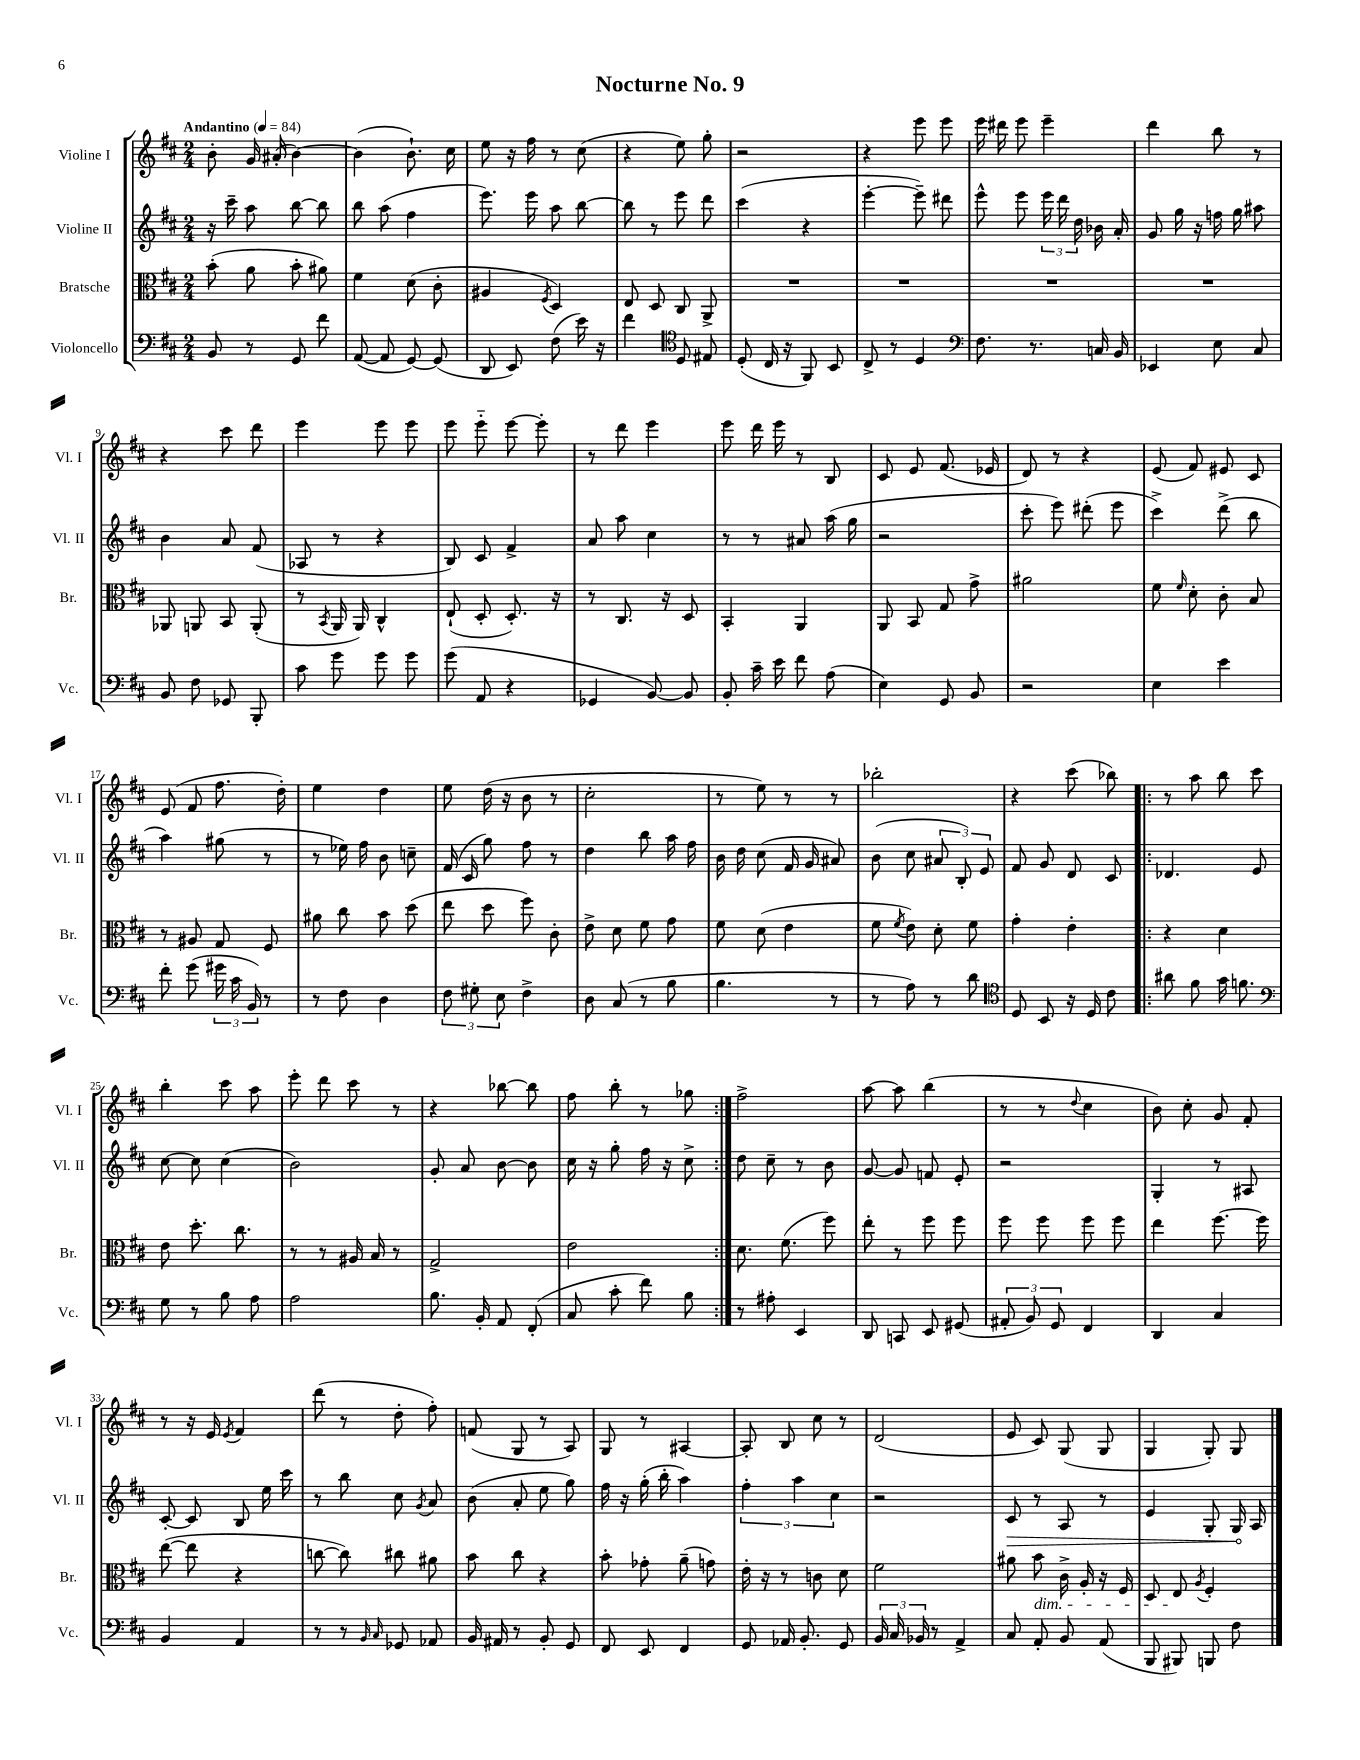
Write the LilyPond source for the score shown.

\header { title = "Nocturne No. 9" }
<<
\new StaffGroup <<
\new Staff = "s0" \with { instrumentName = "Violine I" shortInstrumentName = "Vl. I" } {
    \clef treble \key d \major \numericTimeSignature \time 2/4 \tempo "Andantino" 4 = 84
    \autoBeamOff b'8-. g'16 ais'16-.( b'4~) |
    b'4( b'8.-!) cis''16 |
    e''8 r16 fis''16 r8 cis''8( |
    r4 e''8) g''8-. |
    r2 |
    r4 e'''8 e'''8 |
    e'''16 dis'''16 e'''8 e'''4-- |
    d'''4 b''8 r8 |
    r4 cis'''8 d'''8 |
    e'''4 e'''8 e'''8 |
    e'''8 e'''8-_ e'''8~ e'''8-. |
    r8 d'''8 e'''4 |
    e'''8 d'''16 e'''16 r8 b8 |
    cis'8 e'8 fis'8.( ees'16 |
    d'8) r8 r4 |
    e'8( fis'8) eis'8 cis'8 |
    e'8( fis'8 fis''8. d''16-.) |
    e''4 d''4 |
    e''8 d''16( r16 b'8 r8 |
    cis''2-. |
    r8 e''8) r8 r8 |
    bes''2-. |
    r4 cis'''8( bes''8) |
    \repeat volta 2 { r8 a''8 b''8 cis'''8 |
    b''4-. cis'''8 a''8 |
    e'''8-. d'''8 cis'''8 r8 |
    r4 bes''8~ bes''8 |
    fis''8 b''8-. r8 ges''8 | }
    fis''2-> |
    a''8~ a''8 b''4( |
    r8 r8 \appoggiatura { d''8 } cis''4 |
    b'8) cis''8-. g'8 fis'8-. |
    r8 r16 e'16 \acciaccatura { e'8 } fis'4 |
    d'''8( r8 d''8-. fis''8-.) |
    f'8( g8 r8 a8) |
    g8 r8 ais4~ |
    ais8-. b8 cis''8 r8 |
    d'2( |
    e'8 cis'8) g8( g8 |
    g4 g8-.) g8 \bar "|." |
}
\new Staff = "s1" \with { instrumentName = "Violine II" shortInstrumentName = "Vl. II" } {
    \clef treble \key d \major \numericTimeSignature \time 2/4
    \autoBeamOff r16 cis'''16-- a''8 b''8~ b''8 |
    b''8 a''8( fis''4 |
    e'''8.) e'''16 a''8 b''8~ |
    b''8 r8 e'''8 d'''8 |
    cis'''4( r4 |
    e'''4~-. e'''8--) dis'''8 |
    e'''8-^ e'''8 \tuplet 3/2 { e'''16 d'''16 d''16 } bes'16 a'16-. |
    g'8 g''16 r16 f''16 g''16 ais''8 |
    b'4 a'8 fis'8( |
    aes8 r8 r4 |
    b8) cis'8 fis'4-> |
    a'8 a''8 cis''4 |
    r8 r8 ais'8 a''16( g''16 |
    r2 |
    cis'''8-. e'''8) dis'''8-.( e'''8 |
    cis'''4->) d'''8->( b''8 |
    a''4) gis''8( r8 |
    r8 ees''16) fis''16 b'8 c''8-- |
    fis'16( cis'16 g''8) fis''8 r8 |
    d''4 b''8 a''16 fis''16 |
    b'16 d''16 cis''8( fis'16 g'16 ais'8) |
    b'8( cis''8 \tuplet 3/2 { ais'8 b8-.) e'8 } |
    fis'8 g'8 d'8 cis'8 |
    \repeat volta 2 { des'4. e'8 |
    cis''8~ cis''8 cis''4( |
    b'2) |
    g'8-. a'8 b'8~ b'8 |
    cis''16 r16 g''8-. fis''16 r16 cis''8-> | }
    d''8 cis''8-- r8 b'8 |
    g'8~ g'8 f'8 e'8-. |
    r2 |
    g4-. r8 ais8 |
    cis'8~-. cis'8 b8 e''16 cis'''16 |
    r8 b''8 cis''8 \acciaccatura { g'8 } a'8 |
    b'8( a'8-. e''8 g''8) |
    fis''16 r16 g''16-.( b''16-. a''4) |
    \tuplet 3/2 { fis''4-. a''4 cis''4 } |
    r2 |
    \once \override Hairpin.circled-tip = ##t cis'8\> r8 a8 r8 |
    e'4 g8-. g16\! a16 \bar "|." |
}
\new Staff = "s2" \with { instrumentName = "Bratsche" shortInstrumentName = "Br." } {
    \clef alto \key d \major \numericTimeSignature \time 2/4
    \autoBeamOff b'8-.( a'8 b'8-. ais'8) |
    fis'4 d'8( cis'8-. |
    ais4 \acciaccatura { fis8 } d4) |
    e8 d8 cis8 a,8-> |
    R2 |
    R2 |
    R2 |
    R2 |
    aes,8 a,8 b,8 a,8-.( |
    r8 \acciaccatura { b,8 } a,16 a,16) cis4-^ |
    e8-!( d8-. d8.-.) r16 |
    r8 cis8. r16 d8 |
    b,4-. a,4 |
    a,8 b,8 g8 g'8-> |
    ais'2 |
    fis'8 \grace { fis'16 } d'8-. cis'8-. b8 |
    r8 ais8 g8 fis8 |
    ais'8 cis''8 b'8 d''8( |
    e''8 d''8 fis''8) cis'8-. |
    e'8-> d'8 fis'8 g'8 |
    fis'8 d'8( e'4 |
    fis'8 \acciaccatura { fis'8 } e'8) d'8-. fis'8 |
    g'4-. e'4-. |
    \repeat volta 2 { r4 d'4 |
    e'8 d''8.-. cis''8. |
    r8 r8 ais16 b16 r8 |
    g2-> |
    e'2 | }
    d'8. fis'8.( fis''8) |
    e''8-. r8 fis''8 fis''8 |
    fis''8 fis''8 fis''8 fis''8 |
    e''4 fis''8.~ fis''16 |
    e''8~( e''8 r4 |
    c''8~ c''8) cis''8 ais'8 |
    b'8 cis''8 r4 |
    b'8-. ges'8-. a'8--( g'8) |
    e'16-. r16 r8 c'8 d'8 |
    fis'2 |
    ais'8 b'8\dim cis'16-> a16-. r16 fis16 |
    d8 e8\! \acciaccatura { a8 } fis4-. \bar "|." |
}
\new Staff = "s3" \with { instrumentName = "Violoncello" shortInstrumentName = "Vc." } {
    \clef bass \key d \major \numericTimeSignature \time 2/4
    \autoBeamOff b,8 r8 g,8 fis'8 |
    a,8~( a,8 g,8~) g,8( |
    d,8 e,8) fis8( e'16) r16 |
    fis'4 \clef tenor d8 eis8 |
    d8-.( cis16 r16 fis,8) b,8 |
    cis8-> r8 d4 |
    \clef bass fis8. r8. c16 b,16 |
    ees,4 e8 cis8 |
    b,8 fis8 ges,8 b,,8-. |
    cis'8 g'8 g'8 g'8 |
    g'8( a,8 r4 |
    ges,4 b,8~) b,8 |
    b,8-. cis'16-- e'16 fis'8 a8( |
    e4) g,8 b,8 |
    r2 |
    e4 e'4 |
    fis'8-. g'8( \tuplet 3/2 { gis'16 cis'16 b,16) } r8 |
    r8 fis8 d4 |
    \tuplet 3/2 { fis8 gis8-. e8 } fis4-> |
    d8 cis8( r8 b8 |
    b4. r8 |
    r8 a8) r8 d'8 |
    \clef tenor d8 b,8 r16 d16 cis'8 |
    \repeat volta 2 { ais'8 fis'8 g'16 f'8. |
    \clef bass g8 r8 b8 a8 |
    a2 |
    b8. b,16-. a,8 fis,8-.( |
    cis8 cis'8-. fis'8) b8 | }
    r8 ais8-. e,4 |
    d,8 c,8 e,8 gis,8( |
    \tuplet 3/2 { ais,8-. b,8) g,8 } fis,4 |
    d,4 cis4 |
    b,4 a,4 |
    r8 r8 \grace { b,16 cis16 } ges,8 aes,8 |
    b,16 ais,16 r8 b,8-. g,8 |
    fis,8 e,8 fis,4 |
    g,8 aes,16 b,8.-. g,8 |
    \tuplet 3/2 { b,16 cis16 bes,16 } r8 a,4-> |
    cis8 a,8-. b,8 a,8( |
    b,,8 bis,,8) b,,8 fis8 \bar "|." |
}
>>
>>
